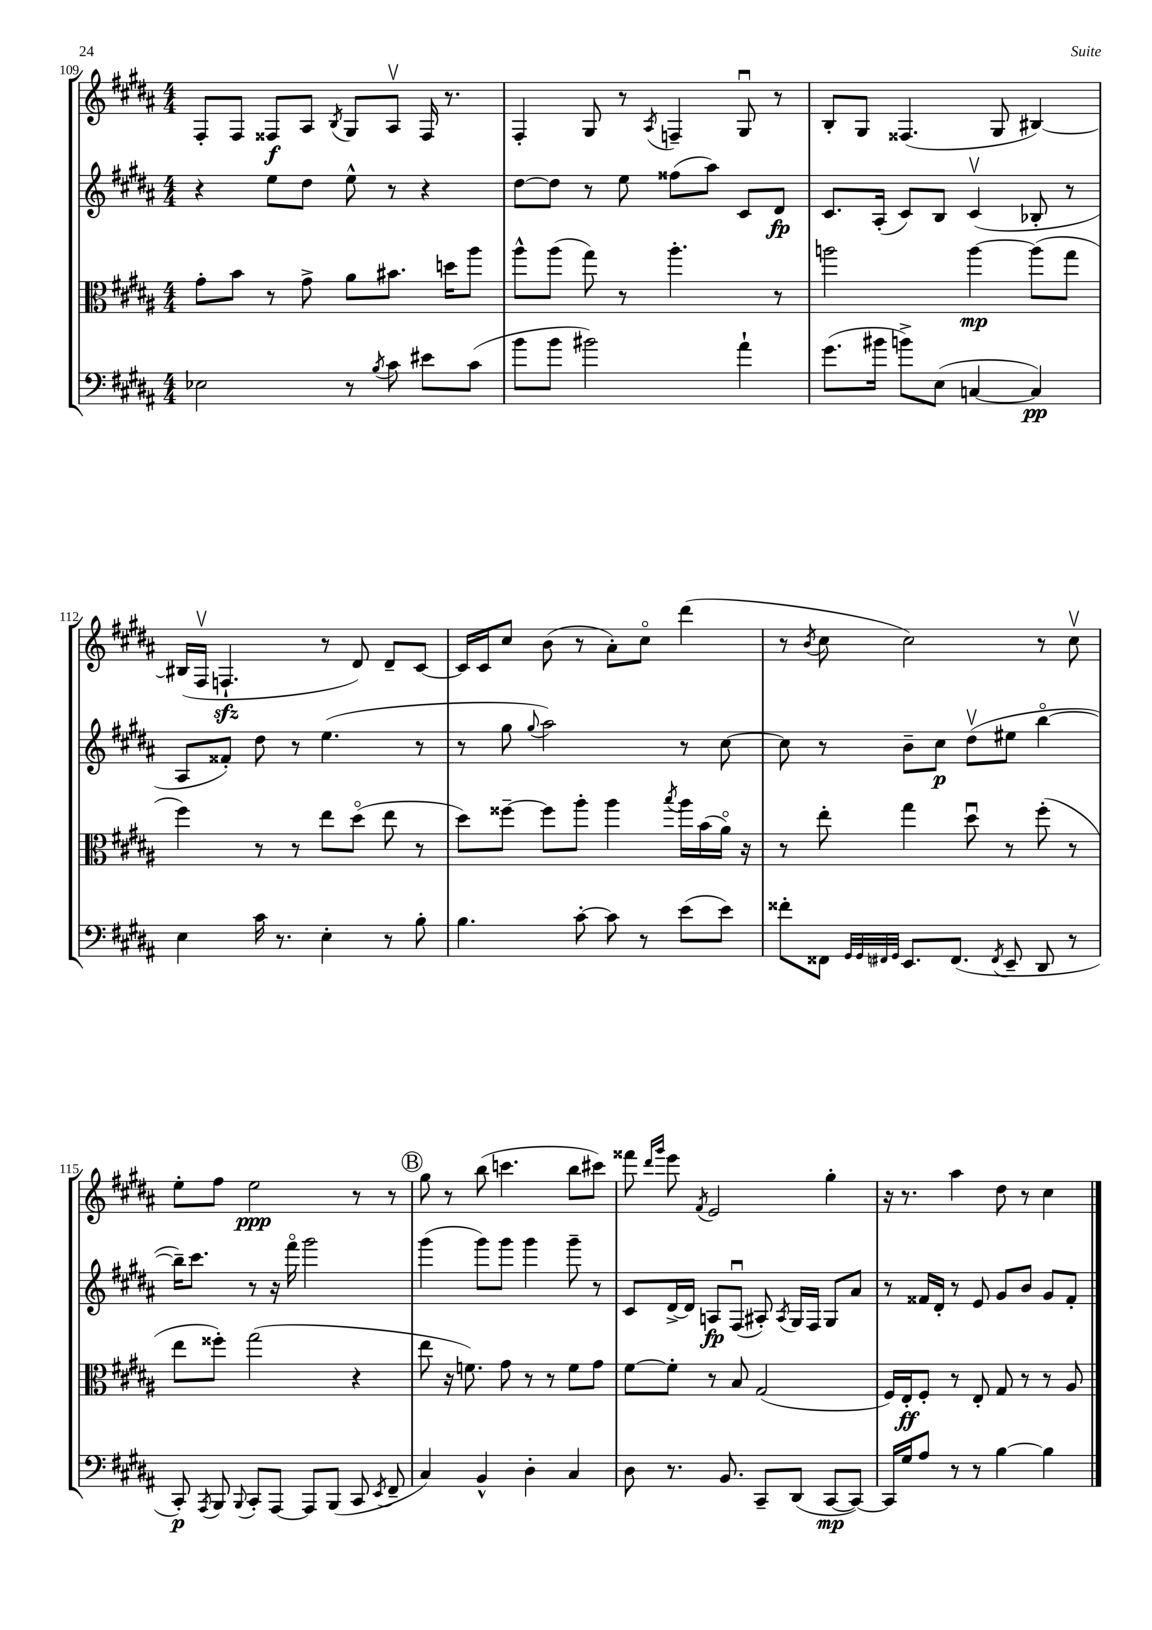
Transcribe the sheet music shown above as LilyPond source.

<<
\new StaffGroup <<
\new Staff = "s0" {
    \clef treble \key b \major \numericTimeSignature \time 4/4
    \autoBeamOff fis8[-. fis8] fisis8[\f ais8] \acciaccatura { b8 } gis8[ ais8]\upbow fisis16 r8. |
    fis4-. gis8 r8 \acciaccatura { ais8 } f4-- gis8\downbow r8 |
    b8[-. gis8] fisis4.( gis8 bis4~) |
    bis16[( fis16]\upbow f4.-!\sfz r8 dis'8) dis'8[-- cis'8]~ |
    cis'16[ cis'16 cis''8] b'8( r8 ais'8[-.) cis''8]\flageolet dis'''4( |
    r8 \acciaccatura { b'8 } cis''8 cis''2) r8 cis''8\upbow |
    e''8[-. fis''8] e''2\ppp r8 r8 |
    \mark \markup { \circle "B" } gis''8 r8 b''8( c'''4. b''8[ cis'''8]) |
    fisis'''8 \grace { dis'''16[ gis'''16] } e'''8 \acciaccatura { fis'8 } e'2 gis''4-. |
    r16 r8. ais''4 dis''8 r8 cis''4 \bar "|." |
}
\new Staff = "s1" {
    \clef treble \key b \major \numericTimeSignature \time 4/4
    \autoBeamOff r4 e''8[ dis''8] e''8-^ r8 r4 |
    dis''8[~ dis''8] r8 e''8 fisis''8[( ais''8]) cis'8[ dis'8]\fp |
    cis'8.[ ais16]-.( cis'8[) b8] cis'4\upbow( bes8-. r8 |
    ais8[ fisis'8]-.) dis''8 r8 e''4.( r8 |
    r8 gis''8 \appoggiatura { gis''8 } ais''2) r8 cis''8~ |
    cis''8 r8 b'8[-- cis''8]\p dis''8[\upbow( eis''8] b''4~\flageolet |
    b''16[--) cis'''8.] r8 r16 fis'''16\flageolet gis'''2 |
    \mark \markup { \circle "B" } gis'''4( gis'''8[) gis'''8] gis'''4 gis'''8-- r8 |
    cis'8[ dis'16~-> dis'16] a8[\fp fis8]\downbow( ais8-.) \acciaccatura { ais8 } gis16[ fis16] gis8[ ais'8] |
    r8 fisis'16[ dis'16]-. r8 e'8 gis'8[ b'8] gis'8[ fisis'8]-. \bar "|." |
}
\new Staff = "s2" {
    \clef alto \key b \major \numericTimeSignature \time 4/4
    \autoBeamOff gis'8[-. b'8] r8 gis'8-> ais'8[ bis'8.] d''16[ ais''8] |
    ais''8[-^ ais''8]( gis''8) r8 ais''4.-. r8 |
    a''2 a''4~\mp a''8[( gis''8] |
    fis''4) r8 r8 e''8[ dis''8]\flageolet( e''8 r8 |
    dis''8[) fisis''8]~-- fisis''8[ ais''8]-. ais''4 \acciaccatura { b''8 } ais''16[ b'16( ais'16]\flageolet) r16 |
    r8 e''8-. gis''4 dis''8\downbow r8 fis''8-.( r8 |
    e''8[ fisis''8]-.) gis''2( r4 |
    \mark \markup { \circle "B" } e''8 r16 f'8.) gis'8 r8 r8 f'8[ gis'8] |
    fis'8[~ fis'8]-. r8 b8 gis2( |
    fis16[) e16-.\ff fis8]-. r8 e8-. gis8 r8 r8 ais8 \bar "|." |
}
\new Staff = "s3" {
    \clef bass \key b \major \numericTimeSignature \time 4/4
    \autoBeamOff ees2 r8 \acciaccatura { b8 } cis'8 eis'8[ cis'8]( |
    b'8[ b'8] bis'2) ais'4-! |
    gis'8.[( bis'16] b'8[->) e8]( c4~ c4\pp) |
    e4 cis'16 r8. e4-. r8 b8-. |
    b4. cis'8~-. cis'8 r8 e'8[( e'8]) |
    fisis'8[-. fisis,8] \grace { gis,32[ gis,32 fis,32 gis,32] } e,8.[ fis,8.]( \acciaccatura { fis,8 } e,8-- dis,8 r8 |
    cis,8-.\p) \acciaccatura { ais,,8 } b,,8 \appoggiatura { b,,8 } cis,8[-. ais,,8]~ ais,,8[ b,,8]( cis,8 \acciaccatura { e,8 } fis,8-- |
    \mark \markup { \circle "B" } cis4) b,4-^ dis4-. cis4 |
    dis8 r8. b,8. cis,8[-- dis,8]( cis,8[~\mp cis,8]~) |
    cis,16[ gis16 ais8] r8 r8 b4~ b4 \bar "|." |
}
>>
>>
\layout { \context { \Score currentBarNumber = #109 } }
